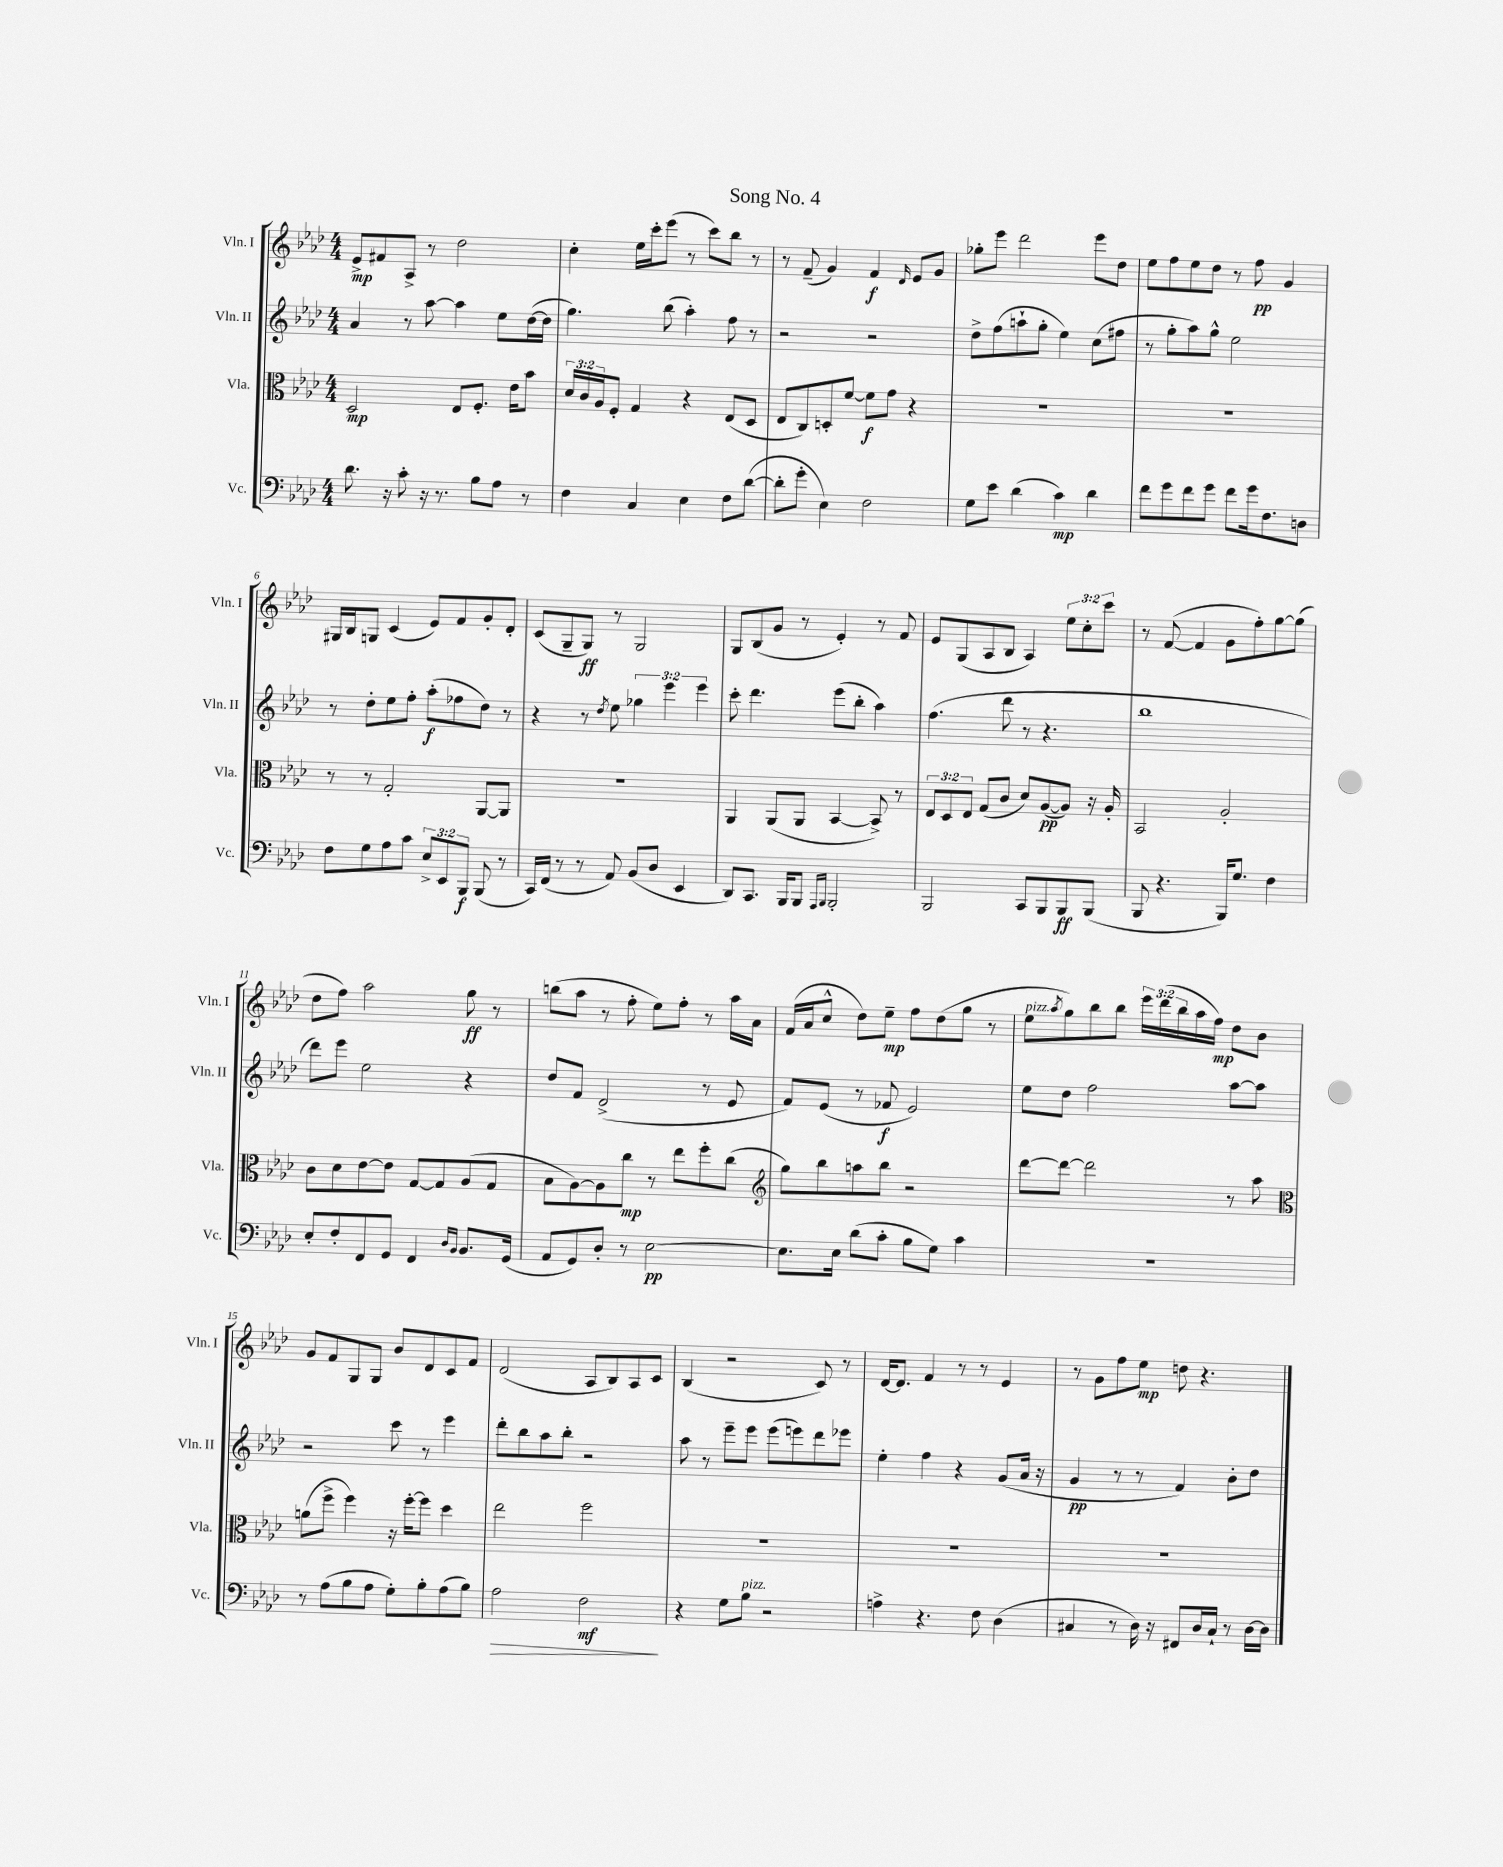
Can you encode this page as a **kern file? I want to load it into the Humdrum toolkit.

**kern	**dynam	**kern	**dynam	**kern	**dynam	**kern	**dynam
*part4	*part4	*part3	*part3	*part2	*part2	*part1	*part1
*staff4	*staff4	*staff3	*staff3	*staff2	*staff2	*staff1	*staff1
*I"Vc.	*	*I"Vla.	*	*I"Vln. II	*	*I"Vln. I	*
*I'Vc.	*	*I'Vla.	*	*I'Vln. II	*	*I'Vln. I	*
*clefF4	*	*clefC3	*	*clefG2	*	*clefG2	*
*k[b-e-a-d-]	*	*k[b-e-a-d-]	*	*k[b-e-a-d-]	*	*k[b-e-a-d-]	*
*M4/4	*	*M4/4	*	*M4/4	*	*M4/4	*
=1	=1	=1	=1	=1	=1	=1	=1
8.d-\	.	2D-/	mp	4a-/	.	8e-^/L	mp
.	.	.	.	.	.	8f#X/	.
16r	.	.	.	.	.	.	.
8c'\	.	.	.	8r	.	8A-^/J	.
16r	.	.	.	[8aa-\	.	8r	.
8.r	.	.	.	.	.	.	.
.	.	8E-/L	.	4aa-\]	.	2dd-\	.
8B-\L	.	8.F'/J	.	.	.	.	.
8A-\J	.	.	.	8ee-\L	.	.	.
.	.	16e-\KL	.	.	.	.	.
8r	.	8b-\J	.	([16dd-\L	.	.	.
.	.	.	.	16dd-\JJ]	.	.	.
=2	=2	=2	=2	=2	=2	=2	=2
4F\	.	24d-/LL	.	4.gg\)	.	4cc'\	.
.	.	24c/	.	.	.	.	.
.	.	24A-/J	.	.	.	.	.
.	.	8F'/J	.	.	.	.	.
4C/	.	4G/	.	.	.	16ee-\LL	.
.	.	.	.	.	.	16ccc'\J	.
.	.	.	.	(8bb-\	.	(8eee-\J	.
4E-\	.	4r	.	4aa-'\)	.	8r	.
.	.	.	.	.	.	8ccc\L)	.
8F\L	.	(8E-/L	.	8ff\	.	8bb-\J	.
([8d-\J	.	8D-/J	.	8r	.	8r	.
=3	=3	=3	=3	=3	=3	=3	=3
8d-'\L]	.	8E-/L	.	2r	.	8r	.
8g'\J	.	8C/)	.	.	.	(8f~/	.
4E-\)	.	8Dn'/	.	.	.	4g/)	.
.	.	[8f/J	.	.	.	.	.
2F\	.	8f\L]	f	2r	.	4f/	f
.	.	8g\J	.	.	.	.	.
.	.	.	.	.	.	16qqd-/	.
.	.	4r	.	.	.	8e-/L	.
.	.	.	.	.	.	8g/J	.
=4	=4	=4	=4	=4	=4	=4	=4
8G\L	.	1r	.	8dd-^\L	.	8gg-X'\L	.
8e-\J	.	.	.	(8ff\	.	8eee-\J	.
(4d-\	.	.	.	8aan`\	.	2ddd-\	.
.	.	.	.	8gg'\J	.	.	.
4c\)	mp	.	.	4ee-\)	.	.	.
4d-\	.	.	.	(8cc\L	.	8eee-\L	.
.	.	.	.	8ff#X\J	.	8dd-\J	.
=5	=5	=5	=5	=5	=5	=5	=5
8f\L	.	1r	.	8r	.	8ee-\L	.
8g\	.	.	.	8gg'\L	.	8ff\	.
8f\	.	.	.	8aa-\)	.	8ee-\	.
8g\J	.	.	.	8gg^^\J	.	8dd-\J	.
8f\L	.	.	.	2ee-\	.	8r	.
16g\k	.	.	.	.	.	8ff\	pp
8.F\	.	.	.	.	.	.	.
.	.	.	.	.	.	4g/	.
8Dn\J	.	.	.	.	.	.	.
!!LO:LB:g=z
=6	=6	=6	=6	=6	=6	=6	=6
8F\L	.	8r	.	8r	.	16G#X/LL	.
.	.	.	.	.	.	16B-/J	.
8G\	.	8r	.	8dd-'\L	.	8Gn/J	.
8A-\	.	2G'/	.	8ee-\	.	(4c/	.
8c\J	.	.	.	8ff'\J	.	.	.
12E-^/L	.	.	.	(8aa-'\L	f	8e-/L)	.
12EE-/	.	.	.	.	.	.	.
.	.	.	.	8ff-X\	.	8f/	.
12BBB-/J	f	.	.	.	.	.	.
(8BBB-/	.	[8AA-/L	.	8dd-\J)	.	8g'/	.
8r	.	8AA-/J]	.	8r	.	8d-'/J	.
=7	=7	=7	=7	=7	=7	=7	=7
16CC/LL)	.	1r	.	4r	.	(8c/L	.
(16FF/JJ	.	.	.	.	.	.	.
8r	.	.	.	.	.	8G~/	.
8r	.	.	.	8r	.	8G/J)	ff
.	.	.	.	8qdd-/	.	.	.
8AA-/)	.	.	.	8ee-\	.	8r	.
(8BB-/L	.	.	.	6gg-X\	.	2G/	.
8D-/J	.	.	.	.	.	.	.
.	.	.	.	6eee-\	.	.	.
4EE-/	.	.	.	.	.	.	.
.	.	.	.	6eee-\	.	.	.
=8	=8	=8	=8	=8	=8	=8	=8
8DD-/L)	.	4AA-/	.	8ccc'\	.	8G/L	.
8.CC/J	.	.	.	4.ddd-\	.	(8B-/	.
.	.	(8AA-/L	.	.	.	8g/J	.
16BBB-/KL	.	.	.	.	.	.	.
8BBB-/J	.	8AA-/J	.	.	.	8r	.
16qqAAA-/LL	.	.	.	.	.	.	.
16qqBBB-/JJ	.	.	.	.	.	.	.
2BBB-'/	.	[4BB-/	.	(8eee-\L	.	4e-'/)	.
.	.	.	.	8bb-'\J	.	.	.
.	.	8BB-^/])	.	4aa-\)	.	8r	.
.	.	8r	.	.	.	8f/	.
=9	=9	=9	=9	=9	=9	=9	=9
2BBB-/	.	12E-/L	.	(4.ff\	.	8e-/L	.
.	.	12D-/	.	.	.	.	.
.	.	.	.	.	.	(8G/	.
.	.	12E-/J	.	.	.	.	.
.	.	(8G/L	.	.	.	8A-/	.
.	.	8c/J	.	8ddd-\	.	8B-/J	.
8CC/L	.	8d-/L)	.	8r	.	4A-/)	.
8BBB-/	.	([8A-/	pp	4.r	.	.	.
8BBB-/	ff	8A-/J])	.	.	.	12ee-\L	.
.	.	.	.	.	.	12cc'\	.
(8BBB-/J	.	16r	.	.	.	.	.
.	.	.	.	.	.	12ccc\J	.
.	.	16A-'/	.	.	.	.	.
=10	=10	=10	=10	=10	=10	=10	=10
8BBB-/	.	2BB-/	.	1bb-	.	8r	.
4.r	.	.	.	.	.	([8f/	.
.	.	.	.	.	.	4f/]	.
16BBB-/KL)	.	2A-'/	.	.	.	8g\L	.
8.G/J	.	.	.	.	.	.	.
.	.	.	.	.	.	8ff'\)	.
4F\	.	.	.	.	.	[8gg\	.
.	.	.	.	.	.	(8gg\J]	.
!!LO:LB:g=z
=11	=11	=11	=11	=11	=11	=11	=11
8E-'/L	.	8c\L	.	8ddd-\L)	.	8dd-\L	.
8F'/	.	8d-\	.	8eee-\J	.	8ff\J)	.
8FF/	.	[8e-\	.	2ee-\	.	2aa-\	.
8GG/J	.	8e-\J]	.	.	.	.	.
4FF/	.	[8G/L	.	.	.	.	.
.	.	8G/]	.	.	.	.	.
16qqD-/LL	.	.	.	.	.	.	.
16qqBB-/JJ	.	.	.	.	.	.	.
8.BB-/L	.	(8A-/	.	4r	.	8gg\	ff
.	.	8G/J	.	.	.	8r	.
(16GG/Jk	.	.	.	.	.	.	.
=12	=12	=12	=12	=12	=12	=12	=12
8AA-/L	.	8B-\L	.	8dd-/L	.	(8bbn\L	.
8GG/)	.	[8A-\)	.	8f/J	.	8aa-\J	.
8D-'/J	.	8A-\]	.	(2d-^/	.	8r	.
8r	.	8cc\J	mp	.	.	8ff'\	.
[2E-\	pp	8r	.	.	.	8ee-\L)	.
.	.	8ee-\L	.	.	.	8ff'\J	.
.	.	8ff'\	.	8r	.	8r	.
.	.	(8cc\J	.	8e-/	.	16aa-\LL	.
.	.	.	.	.	.	16a-\JJ	.
=13	=13	=13	=13	=13	=13	=13	=13
*	*	*clefG2	*	*	*	*	*
8.E-\L]	.	8gg\L)	.	8f/L)	.	(16f/LL	.
.	.	.	.	.	.	16a-/J	.
.	.	8bb-\	.	(8e-/J	.	8cc^^/J	.
16E-\Jk	.	.	.	.	.	.	.
(8d-\L	.	8aan\	.	8r	.	8dd-\L)	.
8c'\J	.	8bb-\J	.	8f-X/	f	8ee-~\J	mp
8B-\L	.	2r	.	2e-/)	.	8ff\L	.
8G\J)	.	.	.	.	.	(8dd-\	.
4c\	.	.	.	.	.	8gg\J	.
.	.	.	.	.	.	8r	.
=14	=14	=14	=14	=14	=14	=14	=14
!	!	!	!	!	!	!LO:TX:a:i:t=pizz.	!
1r	.	[8ddd-\L	.	8ee-\L	.	8ee-\L	.
.	.	.	.	.	.	8qaa-/	.
.	.	8ddd-\J_	.	8dd-\J	.	8gg\)	.
.	.	2ddd-\]	.	2ff\	.	8bb-\	.
.	.	.	.	.	.	8bb-\J	.
.	.	.	.	.	.	24eee-\LL	.
.	.	.	.	.	.	(24ddd-\	.
.	.	.	.	.	.	24bb-\	.
.	.	.	.	.	.	16aa-\	.
.	.	.	.	.	.	16ff\JJ)	mp
.	.	8r	.	[8aa-\L	.	8dd-\L	.
.	.	8aa-\	.	8aa-\J]	.	8b-\J	.
!!LO:LB:g=z
=15	=15	=15	=15	=15	=15	=15	=15
*	*	*clefC3	*	*	*	*	*
8r	.	(8an\L	.	2r	.	8g/L	.
(8A-\L	.	8ff^\J	.	.	.	8f/	.
8B-\	.	4ff\)	.	.	.	8G/	.
8A-\J	.	.	.	.	.	8G/J	.
8G'\L)	.	16r	.	8ccc\	.	8b-/L	.
.	.	[16ff'\KL	.	.	.	.	.
8B-'\	.	8ff\J]	.	8r	.	8d-/	.
(8A-\	.	4dd-\	.	4eee-\	.	8c/	.
8B-\J)	.	.	.	.	.	8f/J	.
=16	=16	=16	=16	=16	=16	=16	=16
!	!LO:HP:b	!	!	!	!	!	!
2A-\	>	2ee-\	.	8ddd-'\L	.	(2d-/	.
.	.	.	.	8bb-\	.	.	.
.	.	.	.	8aa-\	.	.	.
.	.	.	.	8bb-'\J	.	.	.
2F\	mf	2ff\	.	2r	.	8A-/L	.
.	.	.	.	.	.	8B-/)	.
.	.	.	.	.	.	8A-/	.
.	.	.	.	.	.	8c/J	.
.	]	.	.	.	.	.	.
=17	=17	=17	=17	=17	=17	=17	=17
4r	.	1r	.	8aa-\	.	(4B-/	.
.	.	.	.	8r	.	.	.
8G\L	.	.	.	8eee-~\L	.	2r	.
!LO:TX:a:i:t=pizz.	!	!	!	!	!	!	!
8B-\J	.	.	.	8eee-\J	.	.	.
2r	.	.	.	(8eee-\L	.	.	.
.	.	.	.	8eeen\)	.	.	.
.	.	.	.	8ddd-\	.	8c/)	.
.	.	.	.	8eee-X\J	.	8r	.
=18	=18	=18	=18	=18	=18	=18	=18
4An^\	.	1r	.	4ee-'\	.	[16d-/KL	.
.	.	.	.	.	.	8.d-/J]	.
4.r	.	.	.	4ff\	.	4f/	.
.	.	.	.	4r	.	8r	.
8F\	.	.	.	.	.	8r	.
(4D-\	.	.	.	(8g/L	.	4e-/	.
.	.	.	.	16a-/Jk	.	.	.
.	.	.	.	16r	.	.	.
=19	=19	=19	=19	=19	=19	=19	=19
4C#X/	.	1r	.	4g/	pp	8r	.
.	.	.	.	.	.	8g\L	.
8r	.	.	.	8r	.	8ff\	.
16D-\)	.	.	.	8r	.	8ee-\J	mp
16r	.	.	.	.	.	.	.
8FF#X/L	.	.	.	4f/)	.	8ddn\	.
16D-/L	.	.	.	.	.	4.r	.
16C#`/JJ	.	.	.	.	.	.	.
8r	.	.	.	8b-'\L	.	.	.
[16D-\LL	.	.	.	8dd-\J	.	.	.
16D-\JJ]	.	.	.	.	.	.	.
==	==	==	==	==	==	==	==
*-	*-	*-	*-	*-	*-	*-	*-
